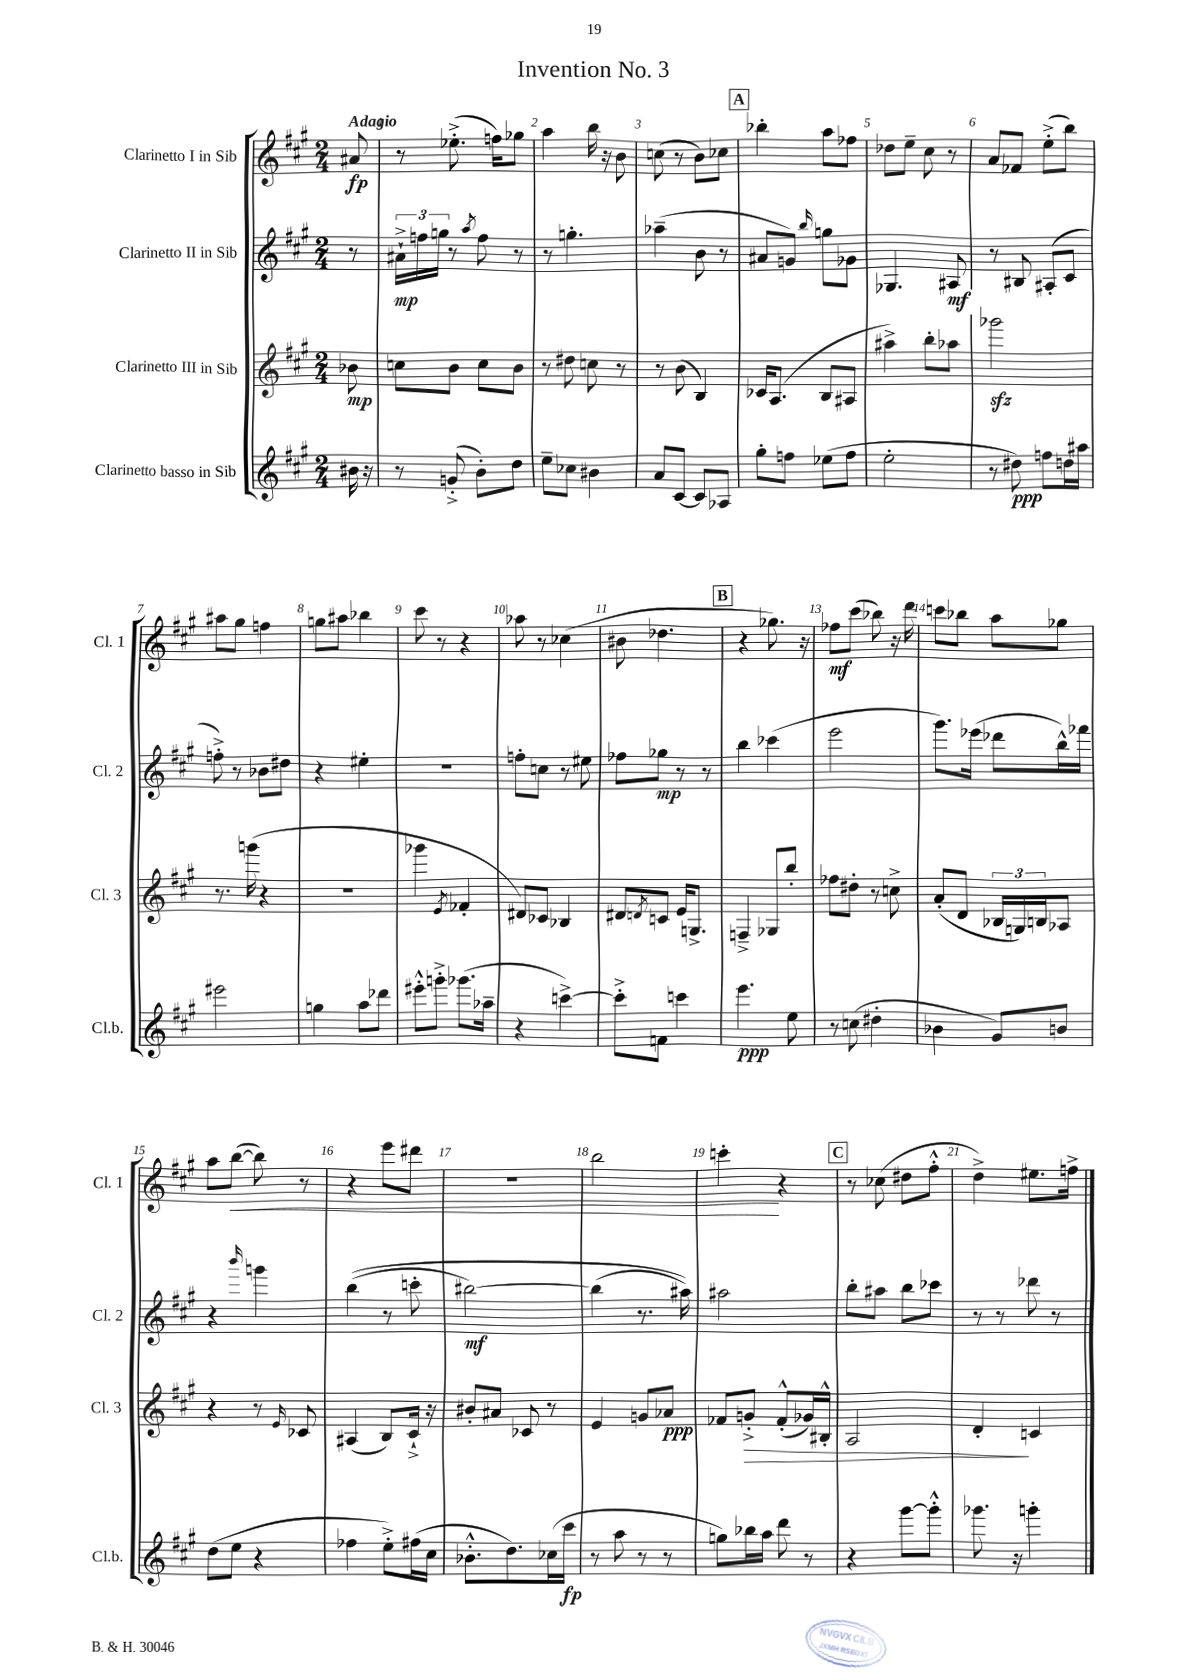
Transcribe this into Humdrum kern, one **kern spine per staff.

**kern	**dynam	**kern	**dynam	**kern	**dynam	**kern	**dynam
*part4	*part4	*part3	*part3	*part2	*part2	*part1	*part1
*staff4	*staff4	*staff3	*staff3	*staff2	*staff2	*staff1	*staff1
*I"Clarinetto basso in Sib	*	*I"Clarinetto III in Sib	*	*I"Clarinetto II in Sib	*	*I"Clarinetto I in Sib	*
*I'Cl.b.	*	*I'Cl. 3	*	*I'Cl. 2	*	*I'Cl. 1	*
*clefG2	*	*clefG2	*	*clefG2	*	*clefG2	*
*k[f#c#g#]	*	*k[f#c#g#]	*	*k[f#c#g#]	*	*k[f#c#g#]	*
*M2/4	*	*M2/4	*	*M2/4	*	*M2/4	*
=	=	=	=	=	=	=	=
!	!	!	!	!	!	!LO:TX:a:B:t=Adagio	!
16b#X\	.	8b-X\	mp	8r	.	8a#X/	fp
16r	.	.	.	.	.	.	.
=1	=1	=1	=1	=1	=1	=1	=1
8r	.	8ccn\L	.	24a#X`^\LL	mp	8r	.
.	.	.	.	24ffn\	.	.	.
.	.	.	.	24ggn\JJ	.	.	.
(8gn'^/	.	8b\J	.	8r	.	(8.ee-X'^\	.
.	.	.	.	8qaa/	.	.	.
8b'\L)	.	8cc\L	.	8ff\	.	.	.
.	.	.	.	.	.	16ffn\KL)	.
8dd\J	.	8b\J	.	8r	.	8gg-X\J	.
=2	=2	=2	=2	=2	=2	=2	=2
8ee~\L	.	8r	.	8r	.	4aa\	.
8cc-X\J	.	8dd#X\	.	4.ggn'\	.	.	.
4b#X\	.	8ccn\	.	.	.	16bb\	.
.	.	.	.	.	.	16r	.
.	.	8r	.	.	.	8b\	.
=3	=3	=3	=3	=3	=3	=3	=3
8a/L	.	8r	.	(4aa-X~\	.	(8ccn\	.
[8c#/J	.	(8b\	.	.	.	8r	.
8c#/L]	.	4B/)	.	8b\	.	8b\L)	.
8A-X/J	.	.	.	8r	.	8cc-X\J	.
!!LO:REH:place=s1:t=A
=4	=4	=4	=4	=4	=4	=4	=4
8gg#'\L	.	16c-X/KL	.	8a#X/L	.	4bb-X'\	.
.	.	(8.A/J	.	.	.	.	.
8ffn\J	.	.	.	8gn/J)	.	.	.
.	.	.	.	16qqbb/	.	.	.
(8ee-X\L	.	8B/L	.	8ggn\L	.	8aa\L	.
8ff\J	.	8A#X/J	.	8g-X\J	.	8ff-X\J	.
=5	=5	=5	=5	=5	=5	=5	=5
2ee'\	.	4aa#X^\)	.	4.G-X/	.	8dd-X\L	.
.	.	.	.	.	.	8ee~\J	.
.	.	8bb'\L	.	.	.	8cc#\	.
.	.	8aa-X\J	.	8A#X/	mf	8r	.
=6	=6	=6	=6	=6	=6	=6	=6
8r	.	2ggg-Xzz\	.	8r	.	8a/L	.
8dd#X\)	ppp	.	.	8B#X/	.	8f-X/J	.
8ffn\L	.	.	.	(8A#X'/L	.	(8ee'^\L	.
16ddn\L	.	.	.	8c#/J	.	8bb\J)	.
16aa#X\JJ	.	.	.	.	.	.	.
!!LO:LB:g=z
=7	=7	=7	=7	=7	=7	=7	=7
2eee#X\	.	8.r	.	8ffn'^\)	.	8aa#X\L	.
.	.	.	.	8r	.	8gg#\J	.
.	.	(16gggn\	.	.	.	.	.
.	.	4r	.	8b-X\L	.	4ffn\	.
.	.	.	.	8dd#X\J	.	.	.
=8	=8	=8	=8	=8	=8	=8	=8
4ggn\	.	2r	.	4r	.	8ggn\L	.
.	.	.	.	.	.	8aa#X\J	.
8aa\L	.	.	.	4ee#X'\	.	4bb-X\	.
8ddd-X\J	.	.	.	.	.	.	.
=9	=9	=9	=9	=9	=9	=9	=9
8eee#X'^^\L	.	4ggg-X\	.	2r	.	8ccc#\	.
8gggn'^\J	.	.	.	.	.	8r	.
.	.	8qe/	.	.	.	.	.
(8.ggg-X\L	.	4f-X'/	.	.	.	4r	.
16aa-X~\Jk	.	.	.	.	.	.	.
=10	=10	=10	=10	=10	=10	=10	=10
4r	.	8d#X/L)	.	8ffn'\L	.	8aa-X\	.
.	.	8c-X/J	.	8ccn\J	.	8r	.
[4cccn^\)	.	4B-X/	.	8r	.	(4cc-X\	.
.	.	.	.	8ee#X\	.	.	.
=11	=11	=11	=11	=11	=11	=11	=11
8ccc'^\L]	.	8d#X/L	.	8ff-X\L	.	8b#X\	.
.	.	8qdn/	.	.	.	.	.
8fn\J	.	8cn/J	.	8gg-X\J	mp	4.dd-X\	.
4cccn\	.	16e/KL	.	8r	.	.	.
.	.	8.Gn^/J	.	.	.	.	.
.	.	.	.	8r	.	.	.
!!LO:REH:place=s1:t=B
=12	=12	=12	=12	=12	=12	=12	=12
4.eee\	ppp	4Fn~^/	.	4bb\	.	4r	.
.	.	8G-X/L	.	(4ccc-X\	.	8.gg-X\)	.
8ee\	.	8bb'/J	.	.	.	.	.
.	.	.	.	.	.	16r	.
=13	=13	=13	=13	=13	=13	=13	=13
8r	.	8ff-X\L	.	2eee\	.	8ff-X\L	mf
(8ccn\	.	8dd#X'\J	.	.	.	(8ccc#\J	.
4dd#X'\	.	8r	.	.	.	8bb-X\)	.
.	.	8ccn^\	.	.	.	16r	.
.	.	.	.	.	.	16ddd\	.
=14	=14	=14	=14	=14	=14	=14	=14
4b-X\	.	(8a'/L	.	8.ggg#\L)	.	8cccn\L	.
.	.	8d/J	.	.	.	8bb-X\J	.
.	.	.	.	(16eee-X\Jk	.	.	.
8g#/L)	.	24B-X/LL	.	8ddd-X\L	.	8aa\L	.
.	.	24Gn/)	.	.	.	.	.
.	.	24Bn/J	.	.	.	.	.
8bn/J	.	8A-X/J	.	16bb^^\L)	.	8gg-X\J	.
.	.	.	.	16fff-X\JJ	.	.	.
!!LO:LB:g=z
=15	=15	=15	=15	=15	=15	=15	=15
(8dd\L	.	4r	.	4r	.	8aa\L	.
!	!	!	!	!	!	!	!LO:HP:b
8ee\J	.	.	.	.	.	([8bb\J	<
.	.	.	.	16qqbbb/	.	.	.
4r	.	8r	.	4gggn\	.	8bb\])	.
.	.	16qqe/	.	.	.	.	.
.	.	8c-X/	.	.	.	8r	.
=16	=16	=16	=16	=16	=16	=16	=16
4ff-X\	.	(4A#X/	.	((4bb\	.	4r	.
8ee'^\L)	.	8B/L)	.	8r	.	8eee\L	.
(16ff#X\L	.	16c#`^/Jk	.	8cccn'\	.	8ddd#X\J	.
16cc#\JJ	.	16r	.	.	.	.	.
=17	=17	=17	=17	=17	=17	=17	=17
8.b-X'^^\L	.	8b#X'/L	.	[2bb#X\)	mf	2r	.
.	.	8a#X/J	.	.	.	.	.
8.dd\)	.	.	.	.	.	.	.
.	.	8c-X/	.	.	.	.	.
(16cc-X\L	.	8r	.	.	.	.	.
16ccc#\JJ	fp	.	.	.	.	.	.
=18	=18	=18	=18	=18	=18	=18	=18
8r	.	4e/	.	(4bb#\]	.	2bb\	.
8aa\	.	.	.	.	.	.	.
8r	.	8gn/L	.	8.r	.	.	.
8r	.	8a-X/J	ppp	.	.	.	.
.	.	.	.	16aa#X\))	.	.	.
=19	=19	=19	=19	=19	=19	=19	=19
8ggn\L)	.	8f-X/L	.	2aa#X\	.	4cccn'\	.
!	!	!	!LO:HP:b	!	!	!	!
16bb-X\L	.	8gn'^/J	>	.	.	.	.
16aa\JJ	.	.	.	.	.	.	.
8ddd\	.	(8f-'^^/L	.	.	.	4r	[
8r	.	16g-X/L)	.	.	.	.	.
.	.	16B#X'^^/JJ	.	.	.	.	.
!!LO:REH:place=s1:t=C
=20	=20	=20	=20	=20	=20	=20	=20
4r	.	2A/	.	8bb'\L	.	8r	.
.	.	.	.	8aa#X\J	.	(8cc-X\	.
[8ggg#\L	.	.	.	8bb\L	.	8dd#X\L	.
8ggg#'^^\J]	.	.	.	8ccc-X\J	.	8ff#'^^\J	.
=21	=21	=21	=21	=21	=21	=21	=21
8.ggg-X\	.	4d'/	.	8r	.	4dd^\)	.
.	.	.	.	8r	.	.	.
16r	.	.	.	.	.	.	.
4gggn'\	.	4cn/	]	8ddd-X\	.	8.ee#X\L	.
.	.	.	.	8r	.	.	.
.	.	.	.	.	.	16ffn^\Jk	.
==	==	==	==	==	==	==	==
*-	*-	*-	*-	*-	*-	*-	*-
